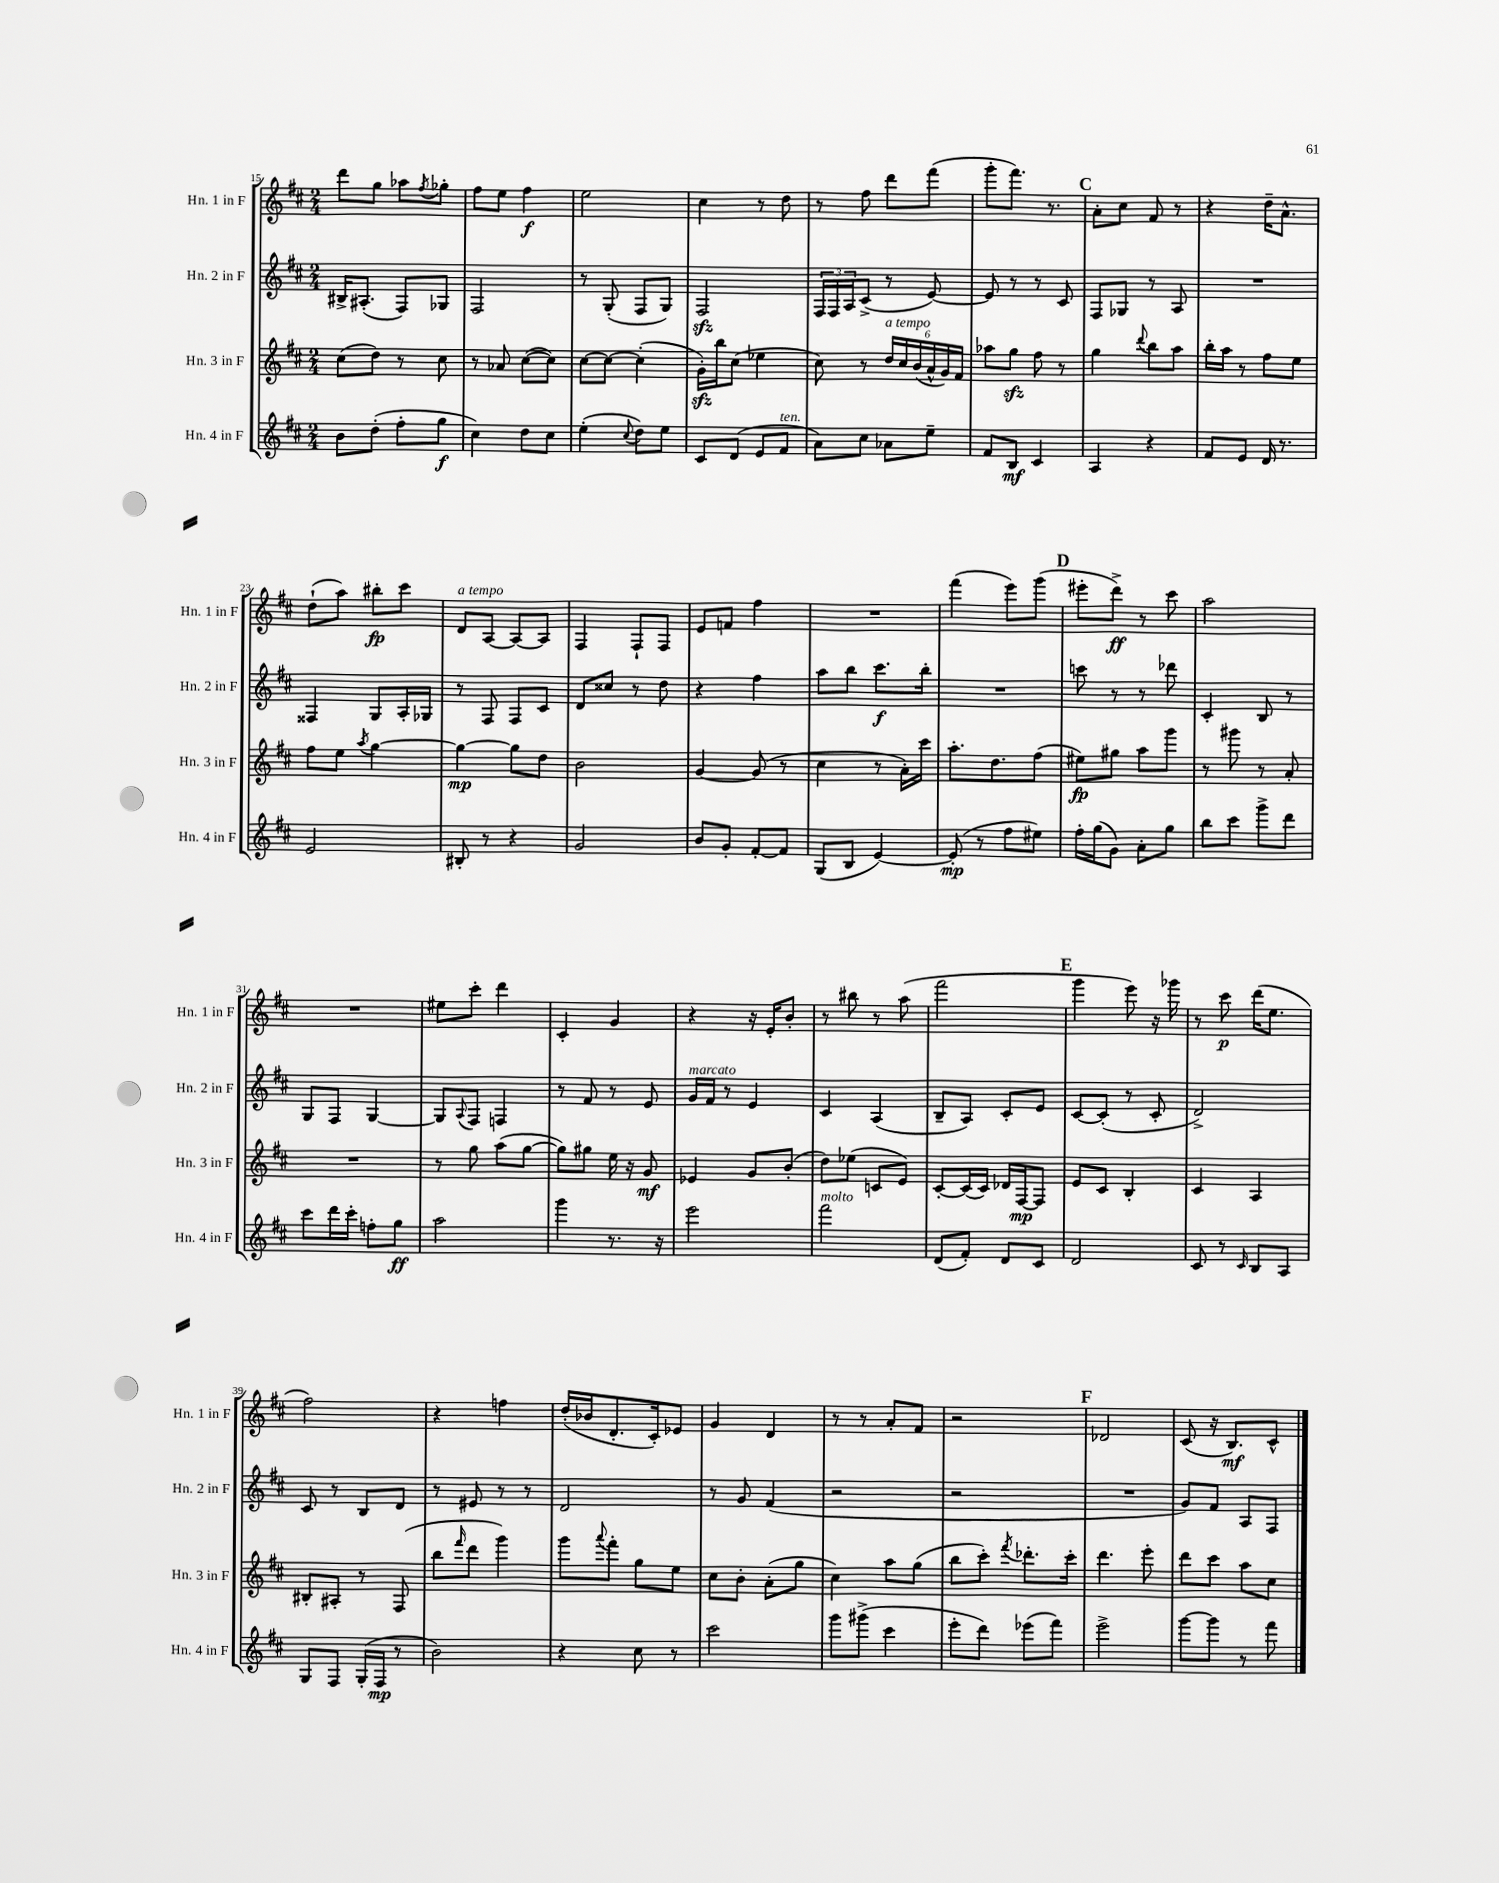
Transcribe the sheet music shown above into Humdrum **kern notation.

**kern	**dynam	**kern	**dynam	**kern	**dynam	**kern	**dynam
*part4	*part4	*part3	*part3	*part2	*part2	*part1	*part1
*staff4	*staff4	*staff3	*staff3	*staff2	*staff2	*staff1	*staff1
*I"Hn. 4 in F	*	*I"Hn. 3 in F	*	*I"Hn. 2 in F	*	*I"Hn. 1 in F	*
*I'Hn. 4 in F	*	*I'Hn. 3 in F	*	*I'Hn. 2 in F	*	*I'Hn. 1 in F	*
*clefG2	*	*clefG2	*	*clefG2	*	*clefG2	*
*k[f#c#]	*	*k[f#c#]	*	*k[f#c#]	*	*k[f#c#]	*
*M2/4	*	*M2/4	*	*M2/4	*	*M2/4	*
=15	=15	=15	=15	=15	=15	=15	=15
8b\L	.	(8cc#\L	.	16B#X^/KL	.	8ddd\L	.
.	.	.	.	(8.A#X'/J	.	.	.
(8dd'\J	.	8dd\J)	.	.	.	8gg\J	.
8ff#'\L	.	8r	.	8F#/L)	.	8aa-X\L	.
.	.	.	.	.	.	8qff#/	.
8gg\J	f	8cc#\	.	8G-X/J	.	8gg-X'\J	.
=16	=16	=16	=16	=16	=16	=16	=16
4cc#\)	.	8r	.	2F#/	.	8ff#\L	.
.	.	8a-X/	.	.	.	8ee\J	.
8dd\L	.	([8cc#\L	.	.	.	4ff#\	f
8cc#\J	.	8cc#\J])	.	.	.	.	.
=17	=17	=17	=17	=17	=17	=17	=17
(4ee'\	.	[8cc#\L	.	8r	.	2ee\	.
.	.	8cc#\J_	.	(8G'/	.	.	.
8qqcc#/	.	.	.	.	.	.	.
8dd\L)	.	(4cc#'\]	.	8F#/L	.	.	.
8ee\J	.	.	.	8G/J)	.	.	.
=18	=18	=18	=18	=18	=18	=18	=18
8c#/L	.	16gzz'\LL)	.	2F#zz/	.	4cc#\	.
.	.	16bb\J	.	.	.	.	.
(8d/J	.	(8cc#\J	.	.	.	.	.
8e/L	.	4ee-X\	.	.	.	8r	.
!LO:TX:a:i:t=ten.	!	!	!	!	!	!	!
8f#/J	.	.	.	.	.	8dd\	.
=19	=19	=19	=19	=19	=19	=19	=19
8a\L)	.	8cc#\)	.	24F#/LL	.	8r	.
.	.	.	.	24F#/	.	.	.
.	.	.	.	24A/J	.	.	.
8cc#\J	.	8r	.	(8c#^/J	.	8ff#\	.
!	!	!LO:TX:a:i:t=a tempo	!	!	!	!	!
8a-X\L	.	24dd/LL	.	8r	.	8ddd\L	.
.	.	24cc#/	.	.	.	.	.
.	.	(24b/	.	.	.	.	.
8ee~\J	.	24a^^/	.	[8e/)	.	(8fff#\J	.
.	.	24g/)	.	.	.	.	.
.	.	24f#/JJ	.	.	.	.	.
=20	=20	=20	=20	=20	=20	=20	=20
8f#/L	.	8aa-X\L	.	8e/]	.	8ggg'\L	.
8B/J	mf	8ggzz\J	.	8r	.	8.fff#\J)	.
4c#/	.	8ff#\	.	8r	.	.	.
.	.	.	.	.	.	8.r	.
.	.	8r	.	8c#/	.	.	.
!!LO:REH:place=s1:t=C
=21	=21	=21	=21	=21	=21	=21	=21
4A/	.	4gg\	.	8F#/L	.	8a'\L	.
.	.	.	.	8G-X/J	.	8cc#\J	.
.	.	8qqddd/	.	.	.	.	.
4r	.	8bb\L	.	8r	.	8f#/	.
.	.	8aa\J	.	8A/	.	8r	.
=22	=22	=22	=22	=22	=22	=22	=22
8f#/L	.	16bb'\LL	.	2r	.	4r	.
.	.	16aa\JJ	.	.	.	.	.
8e/J	.	8r	.	.	.	.	.
16d/	.	8ff#\L	.	.	.	16dd~\KL	.
8.r	.	.	.	.	.	8.a^^\J	.
.	.	8ee\J	.	.	.	.	.
!!LO:LB:g=z
=23	=23	=23	=23	=23	=23	=23	=23
2e/	.	8ff#\L	.	4F##X/	.	(8dd`\L	.
.	.	8ee\J	.	.	.	8aa\J)	.
.	.	8qaa/	.	.	.	.	.
.	.	[4gg\	.	8G/L	.	8bb#X'\L	fp
.	.	.	.	16A'/L	.	8ccc#\J	.
.	.	.	.	16G-X/JJ	.	.	.
=24	=24	=24	=24	=24	=24	=24	=24
!	!	!	!	!	!	!LO:TX:a:i:t=a tempo	!
8B#X'/	.	4gg\_	mp	8r	.	8d/L	.
8r	.	.	.	8F#/	.	[8A/J	.
4r	.	8gg\L]	.	8F#/L	.	8A/L_	.
.	.	8dd\J	.	8c#/J	.	8A/J]	.
=25	=25	=25	=25	=25	=25	=25	=25
2g/	.	2b\	.	8d/L	.	4F#/	.
.	.	.	.	8cc##X/J	.	.	.
.	.	.	.	8r	.	8F#`/L	.
.	.	.	.	8dd\	.	8F#/J	.
=26	=26	=26	=26	=26	=26	=26	=26
8b/L	.	[4g/	.	4r	.	8e/L	.
8g'/J	.	.	.	.	.	8fn/J	.
[8f#'/L	.	(8g/]	.	4ff#\	.	4ff#\	.
8f#/J]	.	8r	.	.	.	.	.
=27	=27	=27	=27	=27	=27	=27	=27
(8G/L	.	4cc#\	.	8aa\L	.	2r	.
8B/J	.	.	.	8bb\J	.	.	.
[4e/)	.	8r	.	8.ccc#\L	f	.	.
.	.	16a'\LL)	.	.	.	.	.
.	.	16ccc#\JJ	.	16bb'\Jk	.	.	.
=28	=28	=28	=28	=28	=28	=28	=28
(8e'/]	mp	8.aa'\L	.	2r	.	(4fff#\	.
8r	.	.	.	.	.	.	.
.	.	8.dd\	.	.	.	.	.
8ff#\L	.	.	.	.	.	8eee\L)	.
8ee#X\J)	.	(8ff#\J	.	.	.	(8ggg\J	.
!!LO:REH:place=s1:t=D
=29	=29	=29	=29	=29	=29	=29	=29
16ff#'\LL	.	8ee#X\L)	fp	8cccn\	.	8eee#X'\L	.
(16gg\J	.	.	.	.	.	.	.
8g\J)	.	8gg#X\J	.	8r	.	8ddd^\J)	ff
8a'\L	.	8aa\L	.	8r	.	8r	.
8gg\J	.	8ggg\J	.	8ddd-X\	.	8ccc#\	.
=30	=30	=30	=30	=30	=30	=30	=30
8bb\L	.	8r	.	4c#'/	.	2aa\	.
8ccc#\J	.	8ggg#X\	.	.	.	.	.
8ggg^\L	.	8r	.	8B/	.	.	.
8ddd\J	.	8a'/	.	8r	.	.	.
!!LO:LB:g=z
=31	=31	=31	=31	=31	=31	=31	=31
8ccc#\L	.	2r	.	8G/L	.	2r	.
16ddd\L	.	.	.	8F#/J	.	.	.
16ccc#'\JJ	.	.	.	.	.	.	.
8ffn'\L	.	.	.	[4G/	.	.	.
8gg\J	ff	.	.	.	.	.	.
=32	=32	=32	=32	=32	=32	=32	=32
2aa\	.	8r	.	8G/L]	.	8ee#X\L	.
.	.	.	.	8qqA/	.	.	.
.	.	8gg\	.	8F#/J	.	8ccc#'\J	.
.	.	(8aa\L	.	4Fn/	.	4ddd\	.
.	.	[8gg\J	.	.	.	.	.
=33	=33	=33	=33	=33	=33	=33	=33
4ggg\	.	8gg\L])	.	8r	.	4c#'/	.
.	.	8gg#X\J	.	8f#/	.	.	.
8.r	.	16ee\	.	8r	.	4g/	.
.	.	16r	.	.	.	.	.
.	.	8g/	mf	8e/	.	.	.
16r	.	.	.	.	.	.	.
=34	=34	=34	=34	=34	=34	=34	=34
!	!	!	!	!LO:TX:a:i:t=marcato	!	!	!
2eee\	.	4e-X/	.	16g/LL	.	4r	.
.	.	.	.	16f#/JJ	.	.	.
.	.	.	.	8r	.	.	.
.	.	8g/L	.	4e/	.	16r	.
.	.	.	.	.	.	16e'/KL	.
.	.	(8b'/J	.	.	.	8b'/J	.
=35	=35	=35	=35	=35	=35	=35	=35
!LO:TX:a:i:t=molto	!	!	!	!	!	!	!
2fff#\	.	8dd\L)	.	4c#/	.	8r	.
.	.	(8ee-X\J	.	.	.	8bb#X\	.
.	.	8cn/L	.	(4A/	.	8r	.
.	.	8e/J)	.	.	.	(8aa\	.
=36	=36	=36	=36	=36	=36	=36	=36
(8d/L	.	[8c#'/L	.	8B~/L	.	2fff#\	.
8f#'/J)	.	(16c#/L]	.	8A/J)	.	.	.
.	.	16c#/JJ)	.	.	.	.	.
8d/L	.	16d-X/LL	.	8c#'/L	.	.	.
.	.	[16F#/J	mp	.	.	.	.
8c#/J	.	8F#/J]	.	8e/J	.	.	.
!!LO:REH:place=s1:t=E
=37	=37	=37	=37	=37	=37	=37	=37
2d/	.	8e/L	.	[8c#/L	.	4ggg\	.
.	.	8c#/J	.	(8c#'/J]	.	.	.
.	.	4B'/	.	8r	.	8eee\)	.
.	.	.	.	8c#'/	.	16r	.
.	.	.	.	.	.	16ggg-X\	.
=38	=38	=38	=38	=38	=38	=38	=38
8c#/	.	4c#/	.	2d^/)	.	8r	.
8r	.	.	.	.	.	8ccc#\	p
16qqc#/	.	.	.	.	.	.	.
8B/L	.	4A/	.	.	.	(16ddd\KL	.
.	.	.	.	.	.	8.ee\J	.
8A/J	.	.	.	.	.	.	.
!!LO:LB:g=z
=39	=39	=39	=39	=39	=39	=39	=39
8G/L	.	8B#X'/L	.	8c#/	.	2ff#\)	.
8F#/J	.	8A#X'/J	.	8r	.	.	.
(16G'/LL	.	8r	.	8B/L	.	.	.
16F#/JJ	mp	.	.	.	.	.	.
8r	.	(8F#/	.	8d/J	.	.	.
=40	=40	=40	=40	=40	=40	=40	=40
2b\)	.	8bb\L	.	8r	.	4r	.
.	.	16qqfff#/	.	.	.	.	.
.	.	8ddd\J	.	8e#X/	.	.	.
.	.	4ggg\)	.	8r	.	4ffn\	.
.	.	.	.	8r	.	.	.
=41	=41	=41	=41	=41	=41	=41	=41
4r	.	8ggg\L	.	2d/	.	(16dd'/LL	.
.	.	.	.	.	.	16b-X/J	.
.	.	8qqaaa/	.	.	.	.	.
.	.	8fff#'\J	.	.	.	8.d'/	.
8cc#\	.	8gg\L	.	.	.	.	.
.	.	.	.	.	.	16c#'/k)	.
8r	.	8ee\J	.	.	.	8e-X/J	.
=42	=42	=42	=42	=42	=42	=42	=42
2ccc#\	.	8cc#\L	.	8r	.	4g/	.
.	.	8b'\J	.	8g/	.	.	.
.	.	(8a'\L	.	(4f#/	.	4d/	.
.	.	8gg\J	.	.	.	.	.
=43	=43	=43	=43	=43	=43	=43	=43
8ggg\L	.	4cc#\)	.	2r	.	8r	.
(8ggg#X^\J	.	.	.	.	.	8r	.
4ccc#\	.	8aa\L	.	.	.	8a'/L	.
.	.	(8gg\J	.	.	.	8f#/J	.
=44	=44	=44	=44	=44	=44	=44	=44
8eee'\L	.	8bb\L	.	2r	.	2r	.
8ddd\J)	.	8ccc#'\J)	.	.	.	.	.
.	.	8qfff#/	.	.	.	.	.
(8eee-X\L	.	8.ddd-X'\L	.	.	.	.	.
8fff#\J)	.	.	.	.	.	.	.
.	.	16ccc#'\Jk	.	.	.	.	.
!!LO:REH:place=s1:t=F
=45	=45	=45	=45	=45	=45	=45	=45
2eee^\	.	4.ddd\	.	2r	.	2d-X/	.
.	.	8eee'\	.	.	.	.	.
=46	=46	=46	=46	=46	=46	=46	=46
[8ggg\L	.	8ddd\L	.	8g/L)	.	(8c#/	.
8ggg\J]	.	8ccc#\J	.	8f#/J	.	16r	.
.	.	.	.	.	.	8.B/L)	mf
8r	.	8aa\L	.	8A/L	.	.	.
8fff#\	.	8cc#\J	.	8F#/J	.	8c#^^/J	.
==	==	==	==	==	==	==	==
*-	*-	*-	*-	*-	*-	*-	*-
